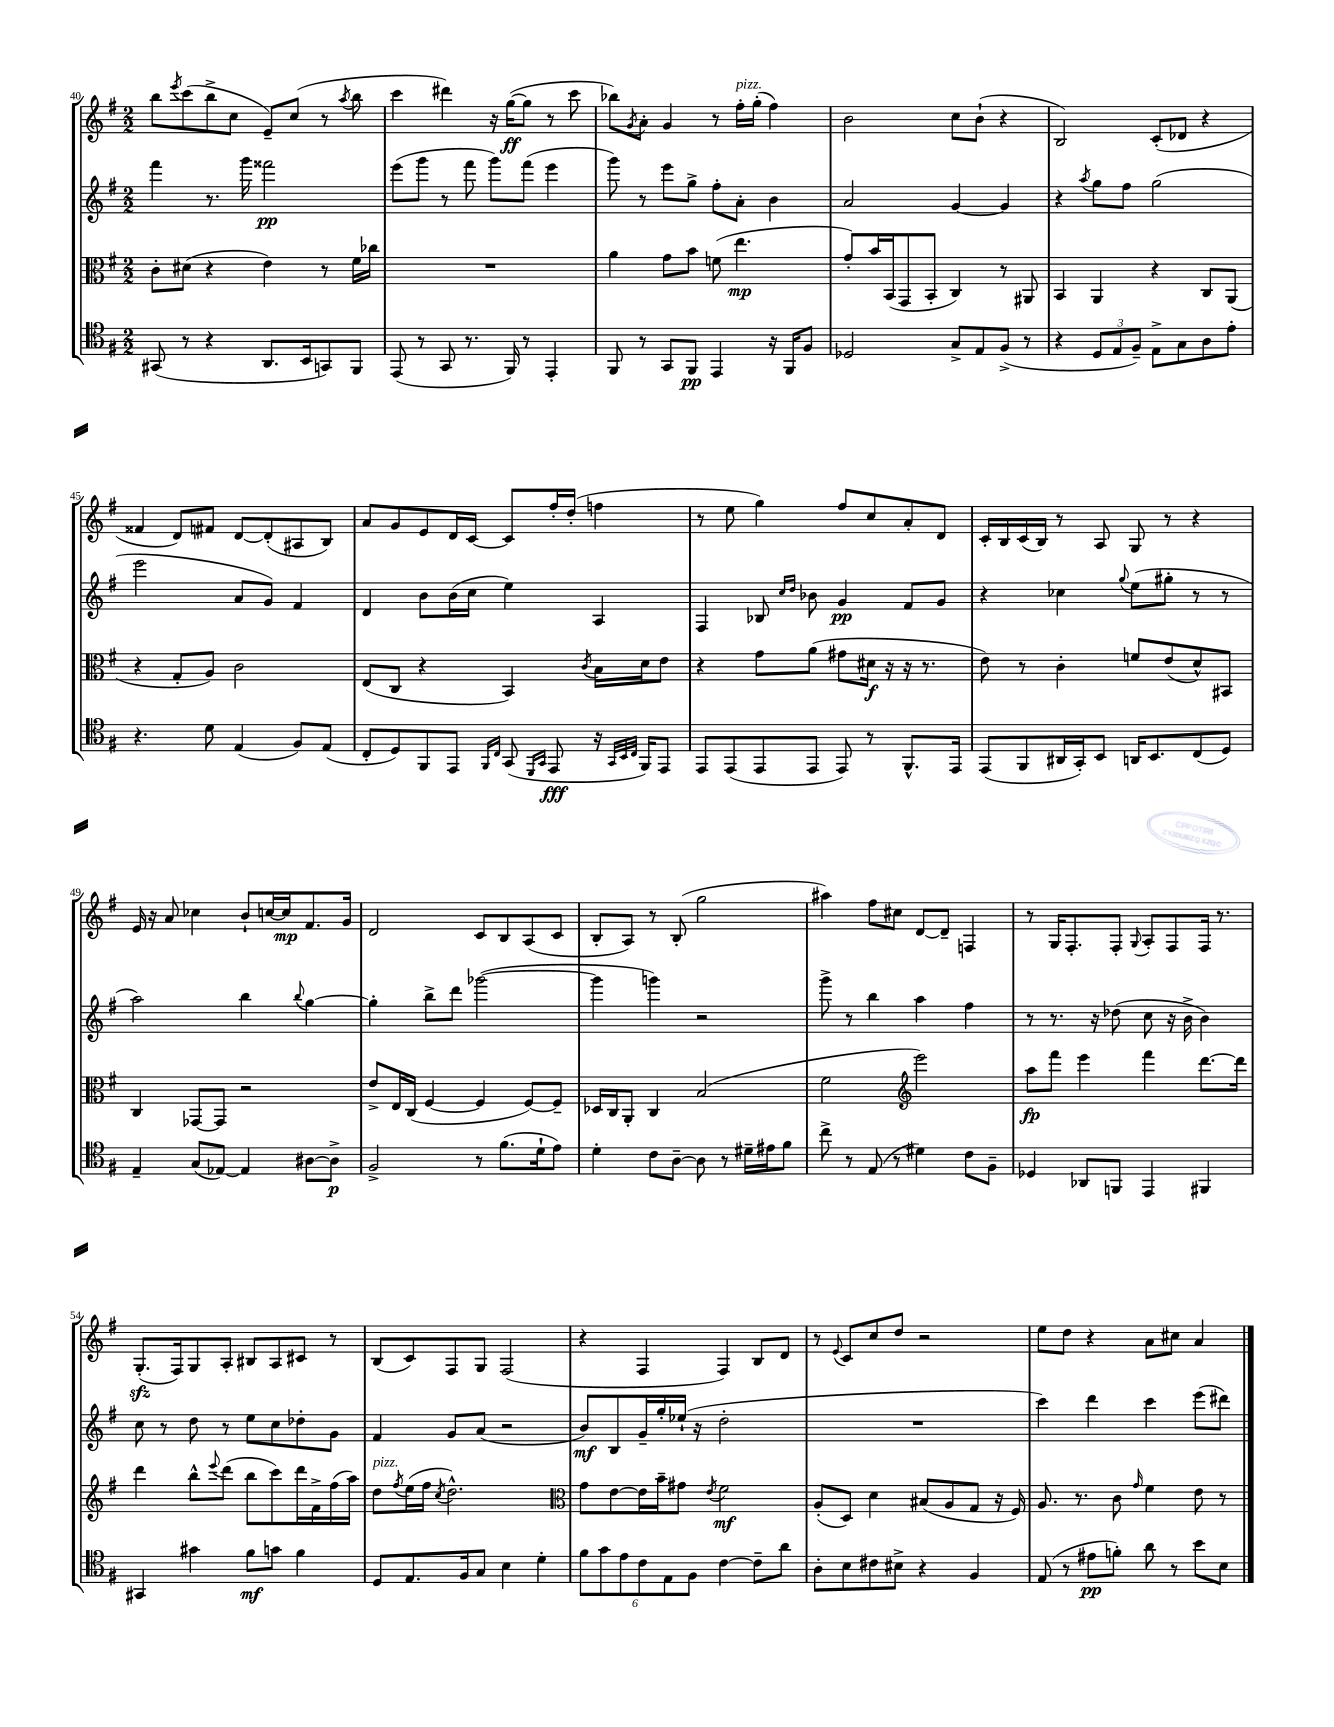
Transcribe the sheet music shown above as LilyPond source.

<<
\new StaffGroup <<
\new Staff = "s0" {
    \clef treble \key g \major \numericTimeSignature \time 2/2
    b''8 \acciaccatura { e'''8 } c'''8( b''8-> c''8 e'8--) c''8( r8 \acciaccatura { a''8 } b''8 |
    c'''4 dis'''4) r16 g''16~\ff( g''8 r8 c'''8 |
    bes''8) \acciaccatura { g'8 } a'8-. g'4 r8 fis''16-.^\markup { \italic "pizz." } g''16-.( fis''4) |
    b'2 c''8 b'8-!( r4 |
    b2) c'8-.( des'8 r4 |
    fisis'4 d'8) fis'8 d'8~ d'8-.( ais8 b8) |
    a'8 g'8 e'8 d'16 c'16~ c'8 fis''16-. d''16-.( f''4 |
    r8 e''8 g''4) fis''8 c''8 a'8-. d'8 |
    c'16-. b16 c'16( b16) r8 a8 g8 r8 r4 |
    e'16 r16 a'8 ces''4 b'8-! c''16~ c''16\mp fis'8. g'16 |
    d'2 c'8 b8 a8( c'8 |
    b8-. a8) r8 b8-.( g''2 |
    ais''4) fis''8 cis''8 d'8~ d'8-- f4 |
    r8 g16 fis8.-. fis8-. \appoggiatura { g8 } a8-. fis8 fis16 r8. |
    g8.-.\sfz( fis16) g8 a8-. bis8 a8 cis'8 r8 |
    b8( c'8) fis8 g8 fis2( |
    r4 fis4 fis4) b8 d'8 |
    r8 \appoggiatura { e'8 } c'8 c''8 d''8 r2 |
    e''8 d''8 r4 a'8 cis''8 a'4 \bar "|." |
}
\new Staff = "s1" {
    \clef treble \key g \major \numericTimeSignature \time 2/2
    fis'''4 r8. g'''16 fisis'''2\pp |
    e'''8( g'''8 r8 fis'''8 g'''8) fis'''8( e'''4 |
    g'''8) r8 e'''8 g''8-> fis''8-. a'8-. b'4 |
    a'2 g'4~ g'4 |
    r4 \acciaccatura { a''8 } g''8 fis''8 g''2( |
    e'''2 a'8 g'8) fis'4 |
    d'4 b'8 b'16( c''16 e''4) a4 |
    fis4 bes8 \grace { c''16 d''16 } bes'8 g'4\pp fis'8 g'8 |
    r4 ces''4 \appoggiatura { g''8 } e''8( gis''8-. r8 r8 |
    a''2) b''4 \appoggiatura { b''8 } g''4~ |
    g''4-. b''8-> d'''8 ges'''2~( |
    ges'''4 g'''4) r2 |
    g'''8-> r8 b''4 a''4 fis''4 |
    r8 r8. r16 des''8( c''8 r16 b'16-> b'4) |
    c''8 r8 d''8 r8 e''8 c''8 des''8-. g'8 |
    fis'4 g'8 a'8( r2 |
    b'8\mf) b8 g'16-- g''16-. ees''16-!( r16 d''2-. |
    R1 |
    c'''4) d'''4 c'''4 e'''8( dis'''8) \bar "|." |
}
\new Staff = "s2" {
    \clef alto \key g \major \numericTimeSignature \time 2/2
    c'8-. dis'8( r4 e'4) r8 fis'16 ces''16 |
    R1 |
    a'4 g'8 b'8 f'8( e''4.\mp |
    g'8-.) b'16 b,16( g,8 b,8-. c4) r8 ais,8 |
    b,4 a,4 r4 c8 a,8( |
    r4 g8-. a8) c'2 |
    e8( c8 r4 b,4) \acciaccatura { c'8 } b16 d'16 e'8 |
    r4 g'8 a'8( gis'8 dis'16\f r16 r16 r8. |
    e'8) r8 c'4-. f'8 e'8( d'8-^) bis,8 |
    c4 ges,8~ ges,8 r2 |
    e'8-> e16 c16( fis4~ fis4 fis8~) fis8-- |
    des16 c16 a,8-. c4 b2( |
    fis'2 \clef treble e'''2) |
    a''8\fp fis'''8 e'''4 fis'''4 d'''8.~ d'''16 |
    d'''4 b''8-^ \appoggiatura { e'''8 } d'''8( b''8 c'''8) d'''16 fis'16-> fis''16( a''16) |
    d''8^\markup { \italic "pizz." } \acciaccatura { fis''8 } e''16( fis''16 \acciaccatura { c''8 } d''2.-^) |
    \clef alto g'8 e'8~ e'16 b'16-- gis'8 \acciaccatura { e'8 } fis'2\mf |
    a8-.( d8) d'4 bis8( a8 g8 r16 fis16) |
    a8. r8. c'8 \grace { g'16 } fis'4 e'8 r8 \bar "|." |
}
\new Staff = "s3" {
    \clef tenor \key g \major \numericTimeSignature \time 2/2
    gis,8( r8 r4 a,8. b,16 g,8) fis,8 |
    e,8( r8 g,8 r8. fis,16) r8 e,4-. |
    fis,8 r8 g,8 fis,8\pp e,4 r16 fis,16 fis8 |
    des2 g8-> e8 fis8->( r8 |
    r4 \tuplet 3/2 { d8 e8 fis8--) } e8-> g8 a8 e'8-. |
    r4. d'8 e4( fis8) e8( |
    c8-. d8) fis,8 e,8 \grace { fis,16 c16 } g,8( \grace { d,16 g,16 } e,8\fff r16 \grace { g,32 b,32 c32 } fis,16) e,8 |
    e,8 e,8( e,8 e,8 e,8) r8 fis,8.-^ e,16 |
    e,8( fis,8 ais,16 g,16-.) b,8 a,16 b,8. c8( d8) |
    e4-- g8( ees8~) ees4 ais8~ ais8->\p |
    fis2-> r8 fis'8.( d'16-! e'8) |
    d'4-. c'8 a8~-- a8 r8 dis'16-- eis'16 fis'8 |
    c''8-> r8 e8( r8 dis'4) c'8 fis8-- |
    des4 aes,8 f,8 e,4 fis,4 |
    gis,4 gis'4 fis'8\mf g'8 fis'4 |
    d8 e8. fis16 g8 b4 d'4-. |
    \tuplet 6/4 { fis'8 g'8 e'8 c'8 e8 fis8 } c'4~ c'8-- a'8 |
    a8-. b8 cis'8 bis8-> r4 fis4 |
    e8( r8 eis'8\pp f'8-.) a'8 r8 b'8 b8 \bar "|." |
}
>>
>>
\layout { \context { \Score currentBarNumber = #40 } }
